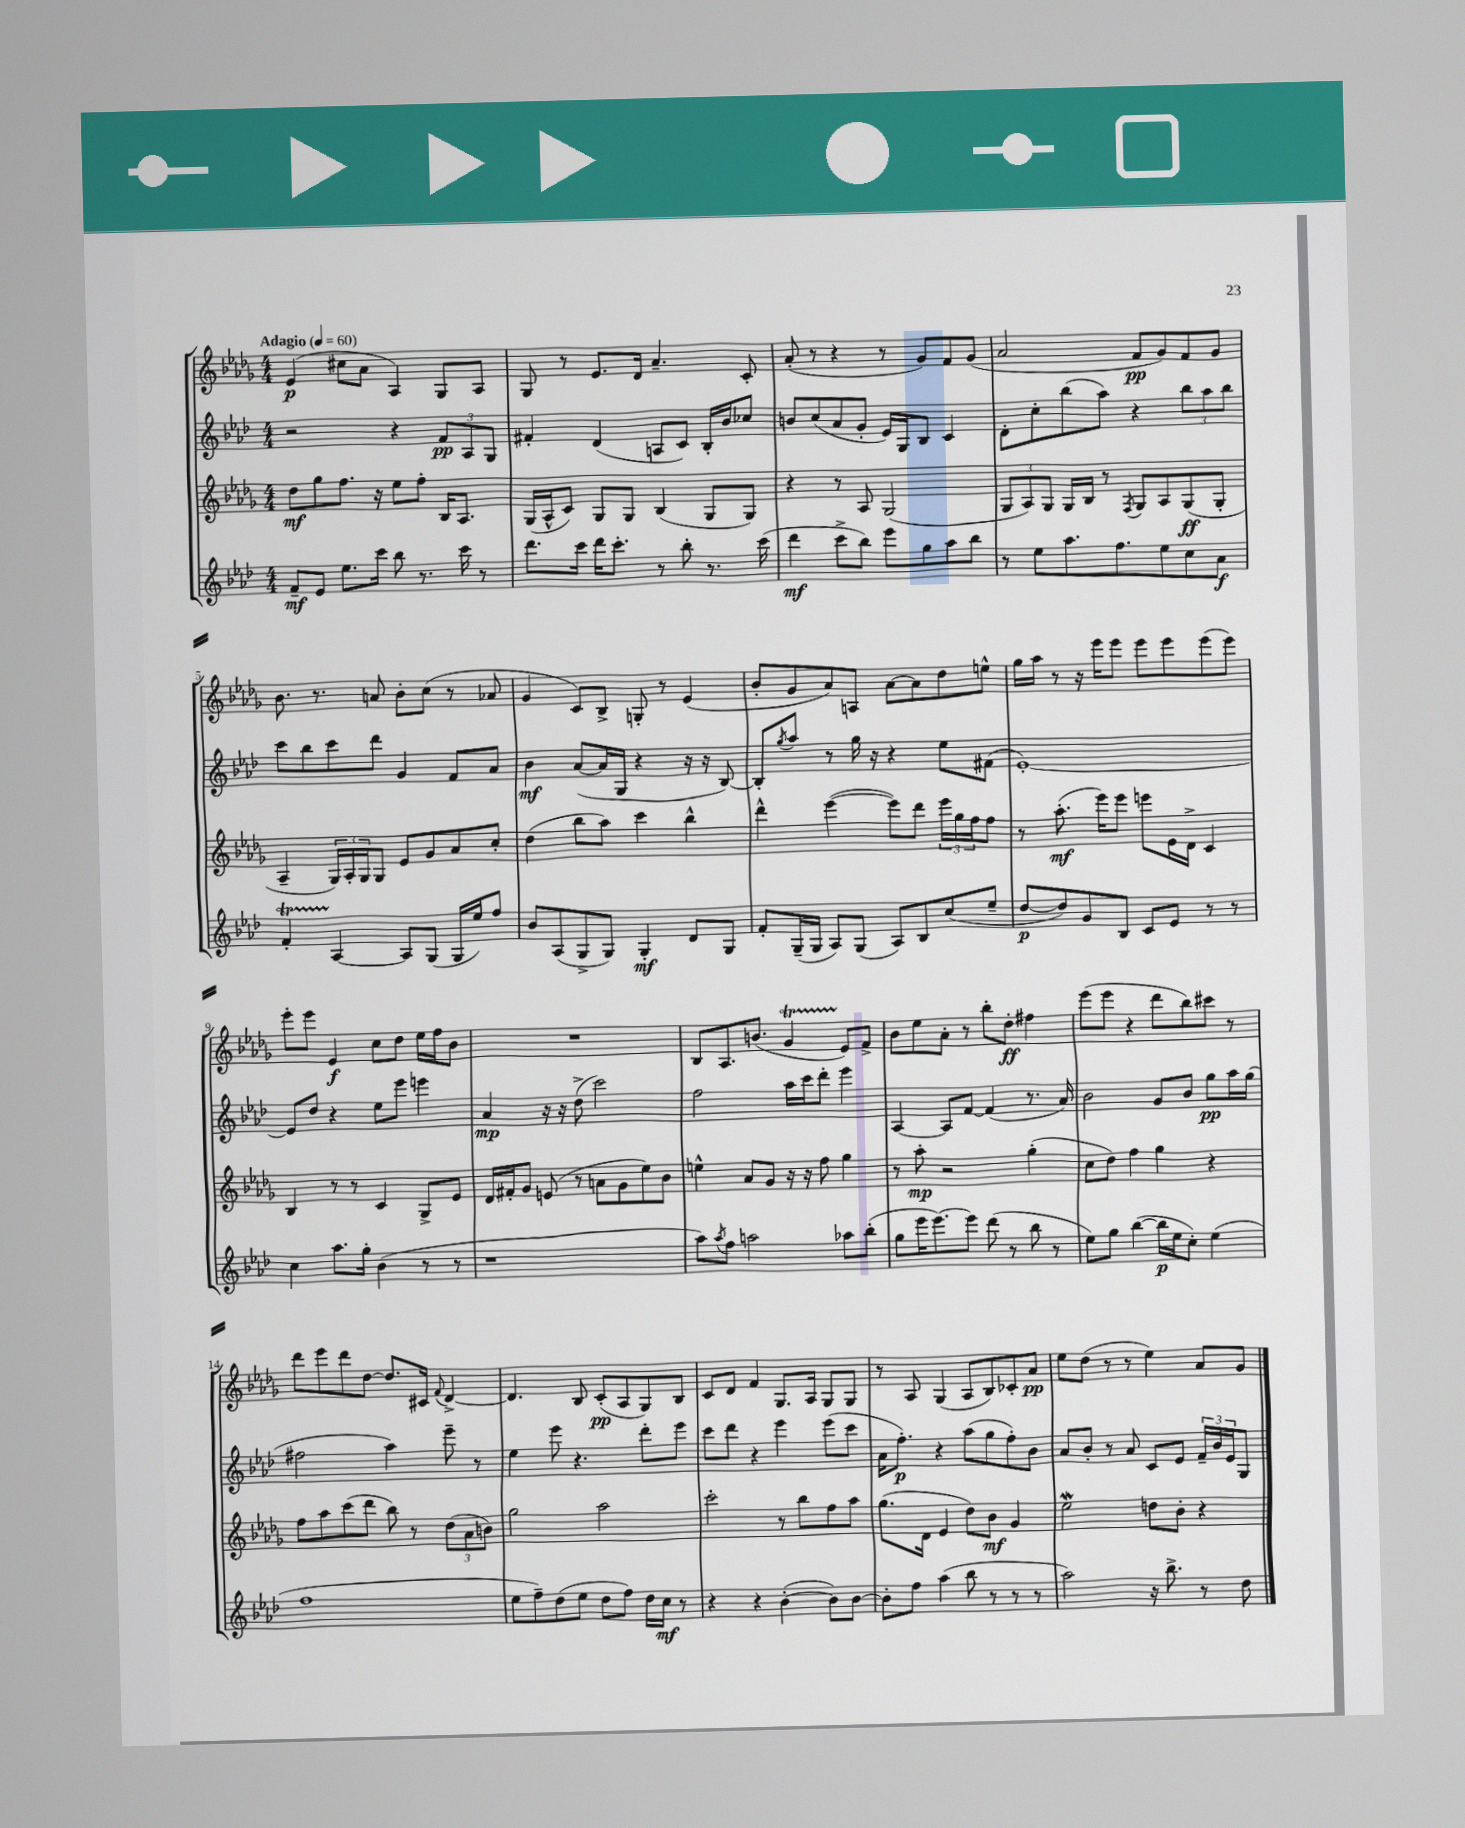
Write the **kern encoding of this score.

**kern	**dynam	**kern	**dynam	**kern	**dynam	**kern	**dynam
*part4	*part4	*part3	*part3	*part2	*part2	*part1	*part1
*staff4	*staff4	*staff3	*staff3	*staff2	*staff2	*staff1	*staff1
*clefG2	*	*clefG2	*	*clefG2	*	*clefG2	*
*k[b-e-a-d-]	*	*k[b-e-a-d-g-]	*	*k[b-e-a-d-]	*	*k[b-e-a-d-g-]	*
*M4/4	*	*M4/4	*	*M4/4	*	*M4/4	*
*MM60	*	*MM60	*	*MM60	*	*MM60	*
=1	=1	=1	=1	=1	=1	=1	=1
!	!	!	!	!	!	!LO:TX:a:B:t=Adagio	!
8f~/L	mf	8dd-\L	mf	2r	.	(4e-/	p
8e-/J	.	8gg-\	.	.	.	.	.
8.ee-\L	.	8.ff\J	.	.	.	8cc#X\L	.
.	.	.	.	.	.	8a-\J	.
16ccc\Jk	.	16r	.	.	.	.	.
8bb-\	.	8ee-\L	.	4r	.	4A-/)	.
8.r	.	8ff'\J	.	.	.	.	.
.	.	16B-/KL	.	12f/L	pp	8G-/L	.
16ccc\	.	8.A-/J	.	.	.	.	.
.	.	.	.	12A-/	.	.	.
8r	.	.	.	.	.	8A-/J	.
.	.	.	.	12G/J	.	.	.
=2	=2	=2	=2	=2	=2	=2	=2
8.ddd-\L	.	(16G-/LL	.	4f#X'/	.	8G-/	.
.	.	16A-^^/J	.	.	.	.	.
.	.	8c/J)	.	.	.	8r	.
16ccc\Jk	.	.	.	.	.	.	.
16ddd-\KL	.	8G-/L	.	(4d-/	.	8.e-/L	.
8.ccc'\J	.	.	.	.	.	.	.
.	.	8G-/J	.	.	.	.	.
.	.	.	.	.	.	16d-/Jk	.
8r	.	(4B-/	.	8An/L	.	4.a-~/	.
8bb-'\	.	.	.	8c/J)	.	.	.
8.r	.	8G-/L	.	16B-'/LL	.	.	.
.	.	.	.	16b-/J	.	.	.
.	.	8G-/J)	.	8cc-X/J	.	8c'/	.
(16ccc\	.	.	.	.	.	.	.
=3	=3	=3	=3	=3	=3	=3	=3
4ddd-\	mf	4r	.	8bn/L	.	(8a-'/	.
.	.	.	.	(8cc/	.	8r	.
8ccc^\L	.	8r	.	8a-/	.	4r	.
8bb-\J)	.	8A-/	.	8g'/J	.	.	.
8eee-\L	.	(2G-/	.	16e-/LL)	.	8r	.
.	.	.	.	16G/J	.	.	.
8gg\	.	.	.	8B-/J	.	8g-/L)	.
8aa-\	.	.	.	4c/	.	8f/	.
8bb-\J	.	.	.	.	.	(8g-/J	.
=4	=4	=4	=4	=4	=4	=4	=4
8r	.	12G-/L	.	8d-'\L	.	2a-/	.
.	.	12A-/)	.	.	.	.	.
8ee-\L	.	.	.	8cc'\	.	.	.
.	.	12G-/J	.	.	.	.	.
8.aa-\	.	16G-/LL	.	(8bb-\	.	.	.
.	.	16B-/JJ	.	.	.	.	.
.	.	8r	.	8aa-\J)	.	.	.
8.ff\	.	.	.	.	.	.	.
.	.	8qF/	.	.	.	.	.
.	.	8G-/L	.	4r	.	8f/L	pp
8ee-\	.	8A-/	.	.	.	8g-/)	.
8cc\	.	(8G-/	ff	12bb-\L	.	8f/	.
.	.	.	.	12aa-\	.	.	.
8a-\J	f	8G-'/J	.	.	.	8g-/J	.
.	.	.	.	12bb-\J	.	.	.
!!LO:LB:g=z
=5	=5	=5	=5	=5	=5	=5	=5
4fT'/	.	4A-~/	.	8ccc\L	.	8.b-\	.
.	.	.	.	8bb-\	.	.	.
.	.	.	.	.	.	8.r	.
[4A-/	.	24G-/LL)	.	8ccc\	.	.	.
.	.	24A-'/	.	.	.	.	.
.	.	24G-/J	.	.	.	.	.
.	.	8G-/J	.	8ddd-\J	.	8an/	.
8A-/L]	.	8e-/L	.	4g/	.	8b-'\L	.
(8G/J	.	8g-/	.	.	.	(8cc\J	.
16G/LL	.	8a-/	.	8f/L	.	8r	.
16ee-/J)	.	.	.	.	.	.	.
8ff/J	.	8cc'/J	.	8a-/J	.	8a-X/	.
=6	=6	=6	=6	=6	=6	=6	=6
8b-/L	.	(4dd-\	.	4b-\	mf	4g-/	.
(8A-/	.	.	.	.	.	.	.
8G^/	.	8bb-\L	.	([8a-/L	.	8c/L)	.
8G/J)	.	8aa-\J)	.	16a-/L]	.	8B-^/J	.
.	.	.	.	16G/JJ	.	.	.
4G'/	mf	4ccc\	.	4r	.	8Gn'/	.
.	.	.	.	.	.	8r	.
8d-/L	.	4bb-^^\	.	16r	.	(4e-/	.
.	.	.	.	16r	.	.	.
8G/J	.	.	.	[8B-/)	.	.	.
=7	=7	=7	=7	=7	=7	=7	=7
8f'/L	.	4ddd-^^\	.	8B-'/L]	.	8b-'/L	.
.	.	.	.	8qgg/	.	.	.
(16G~/L	.	.	.	8aa-/J	.	8g-/	.
16G/JJ	.	.	.	.	.	.	.
8A-/L)	.	([4eee-\	.	8r	.	8a-/)	.
(8G/J	.	.	.	16gg\	.	8An/J	.
.	.	.	.	16r	.	.	.
8A-/L)	.	8eee-\L])	.	4r	.	[8a-\L	.
8B-/	.	8ddd-\J	.	.	.	8a-\]	.
(8cc/	.	24eee-\LL	.	8ee-\L	.	8dd-\	.
.	.	24gg-\	.	.	.	.	.
.	.	24ff\J	.	.	.	.	.
8ee-~/J	.	8ff\J	.	(8f#X\J	.	8een^^\J	.
=8	=8	=8	=8	=8	=8	=8	=8
[8dd-/L	p	8r	.	[1e-')	.	16gg-\LL	.
.	.	.	.	.	.	16aa-\JJ	.
8dd-/])	.	(8.aa-'\	mf	.	.	8r	.
8g/	.	.	.	.	.	16r	.
.	.	16eee-\KL)	.	.	.	16eee-\KL	.
8B-/J	.	8eee-\J	.	.	.	8eee-\J	.
8c/L	.	8eeen\L	.	.	.	8eee-\L	.
8e-/J	.	16e-\L	.	.	.	8eee-\	.
.	.	16d-^\JJ	.	.	.	.	.
8r	.	4c/	.	.	.	(8eee-\	.
8r	.	.	.	.	.	8eee-\J)	.
!!LO:LB:g=z
=9	=9	=9	=9	=9	=9	=9	=9
4cc\	.	4B-/	.	8e-/L]	.	8eee-'\L	.
.	.	.	.	8dd-/J	.	8eee-\J	.
8.aa-\L	.	8r	.	4r	.	4e-/	f
.	.	8r	.	.	.	.	.
16gg'\Jk	.	.	.	.	.	.	.
(4b-\	.	4c/	.	8ee-\L	.	8cc\L	.
.	.	.	.	8eee-\J	.	8dd-\J	.
8r	.	8G-^/L	.	4eeen\	.	16ee-\LL	.
.	.	.	.	.	.	16ff\J	.
8r	.	8e-/J	.	.	.	8b-\J	.
=10	=10	=10	=10	=10	=10	=10	=10
1r	.	16d-/LL	.	4a-/	mp	1r	.
.	.	16f#X'/J	.	.	.	.	.
.	.	8g-/J	.	.	.	.	.
.	.	(8en/	.	16r	.	.	.
.	.	.	.	16r	.	.	.
.	.	8r	.	(8dd-^\	.	.	.
.	.	8an\L	.	2ccc\)	.	.	.
.	.	8g-\	.	.	.	.	.
.	.	8ee-\)	.	.	.	.	.
.	.	8b-\J	.	.	.	.	.
=11	=11	=11	=11	=11	=11	=11	=11
8aa-\L)	.	4een^^\	.	2ff\	.	8B-/L	.
8qaa-/	.	.	.	.	.	.	.
8ff\J	.	.	.	.	.	8.A-/	.
2aan\	.	8a-/L	.	.	.	.	.
.	.	.	.	.	.	(8.bn/J	.
.	.	8g-/J	.	.	.	.	.
.	.	16r	.	16aa-\LL	.	4g-T/	.
.	.	16r	.	16ccc\J	.	.	.
.	.	8ff\	.	8ddd-'\J	.	.	.
8aa-X\L	.	4gg-\	.	4eee-\	.	8e-/L)	.
(8bb-'\J	.	.	.	.	.	8f^/J	.
=12	=12	=12	=12	=12	=12	=12	=12
8gg\L	.	8r	.	[4A-/	.	8b-\L	.
16eee-\K	.	8aa-'\	mp	.	.	8ee-\	.
[8.eee-\)	.	.	.	.	.	.	.
.	.	2r	.	8A-/L]	.	8a-'\J	.
8eee-\J]	.	.	.	[8f/J	.	8r	.
(8ddd-\	.	.	.	(4f/]	.	8bb-'\L	.
8r	.	.	.	.	.	8dd-'\J	ff
8bb-\	.	(4gg-'\	.	8.r	.	4ff#X\	.
8r	.	.	.	.	.	.	.
.	.	.	.	16a-/)	.	.	.
=13	=13	=13	=13	=13	=13	=13	=13
8ee-\L)	.	8cc\L	.	2b-\	.	(8eee-\L	.
8gg\J	.	8dd-\J)	.	.	.	8eee-\J	.
([4bb-\	.	4ff\	.	.	.	4r	.
16bb-\LL]	p	4gg-\	.	8g/L	.	8ddd-\L	.
16ee-\J	.	.	.	.	.	.	.
8cc'\J)	.	.	.	8b-/J	.	8bb-\)	.
(4ee-\	.	4r	.	8gg\L	pp	8ccc#X\J	.
.	.	.	.	16aa-\L	.	8r	.
.	.	.	.	(16gg\JJ	.	.	.
!!LO:LB:g=z
=14	=14	=14	=14	=14	=14	=14	=14
1ff	.	8ff\L	.	2ff#X\	.	8ddd-\L	.
.	.	8aa-\	.	.	.	8eee-\	.
.	.	(8ccc\	.	.	.	8ddd-\	.
.	.	8ddd-\J	.	.	.	[8dd-\J	.
.	.	8bb-\)	.	4aa-\)	.	8.dd-/L]	.
.	.	8r	.	.	.	.	.
.	.	.	.	.	.	16c#X/Jk	.
.	.	.	.	.	.	8qqf/	.
.	.	(12dd-\L	.	8eee-~\	.	[4d-^/	.
.	.	12a-\	.	.	.	.	.
.	.	.	.	8r	.	.	.
.	.	12bn\J)	.	.	.	.	.
=15	=15	=15	=15	=15	=15	=15	=15
8ee-\L	.	2gg-\	.	4ee-\	.	4.d-/]	.
8ff~\)	.	.	.	.	.	.	.
(8dd-\	.	.	.	8eee-\	.	.	.
8ee-\J	.	.	.	4.r	.	8B-/	.
8dd-\L	.	2aa-\	.	.	.	(8c'/L	pp
8ff\J)	.	.	.	.	.	8A-/	.
16dd-\LL	.	.	.	8ddd-'\L	.	8G-/)	.
16cc\JJ	mf	.	.	.	.	.	.
8r	.	.	.	8eee-\J	.	8B-/J	.
=16	=16	=16	=16	=16	=16	=16	=16
4r	.	2ccc'\	.	8ccc\L	.	8c/L	.
.	.	.	.	8ddd-\J	.	8d-/J	.
4r	.	.	.	4r	.	4f/	.
([4b-'\	.	8r	.	4eee-\	.	8.G-/L	.
.	.	8bb-\L	.	.	.	.	.
.	.	.	.	.	.	16A-/Jk	.
8b-\L])	.	8ff\	.	(8eee-\L	.	8G-/L	.
[8b-\J	.	8aa-\J	.	8ccc\J	.	8G-/J	.
=17	=17	=17	=17	=17	=17	=17	=17
8b-'\L]	.	(8.gg-\L	.	16a-\KL	.	8r	.
.	.	.	.	8.ff'\J)	p	.	.
8ff\J	.	.	.	.	.	8A-/	.
.	.	16d-\Jk	.	.	.	.	.
(4aa-\	.	4e-/	.	4r	.	(4G-/	.
8bb-\	.	8dd-\L)	.	(8aa-\L	.	8A-/L	.
8r	.	8b-\J	mf	8gg\	.	8B-/)	.
8r	.	4g-/	.	8ff'\)	.	8c-X'/	.
8r	.	.	.	8b-\J	.	8a-/J	pp
=18	=18	=18	=18	=18	=18	=18	=18
2aa-\)	.	2ee-W\	.	8a-/L	.	8ee-\L	.
.	.	.	.	8b-'/J	.	(8dd-\J	.
.	.	.	.	8r	.	8r	.
.	.	.	.	8a-/	.	8r	.
16r	.	8ddn\L	.	8c/L	.	4ee-\)	.
8.bb-^\	.	.	.	.	.	.	.
.	.	8b-'\J	.	8e-/J	.	.	.
8r	.	4r	.	24f~/LL	.	8a-/L	.
.	.	.	.	24b-/	.	.	.
.	.	.	.	24e-/J	.	.	.
8dd-\	.	.	.	8G/J	.	8g-/J	.
==	==	==	==	==	==	==	==
*-	*-	*-	*-	*-	*-	*-	*-
